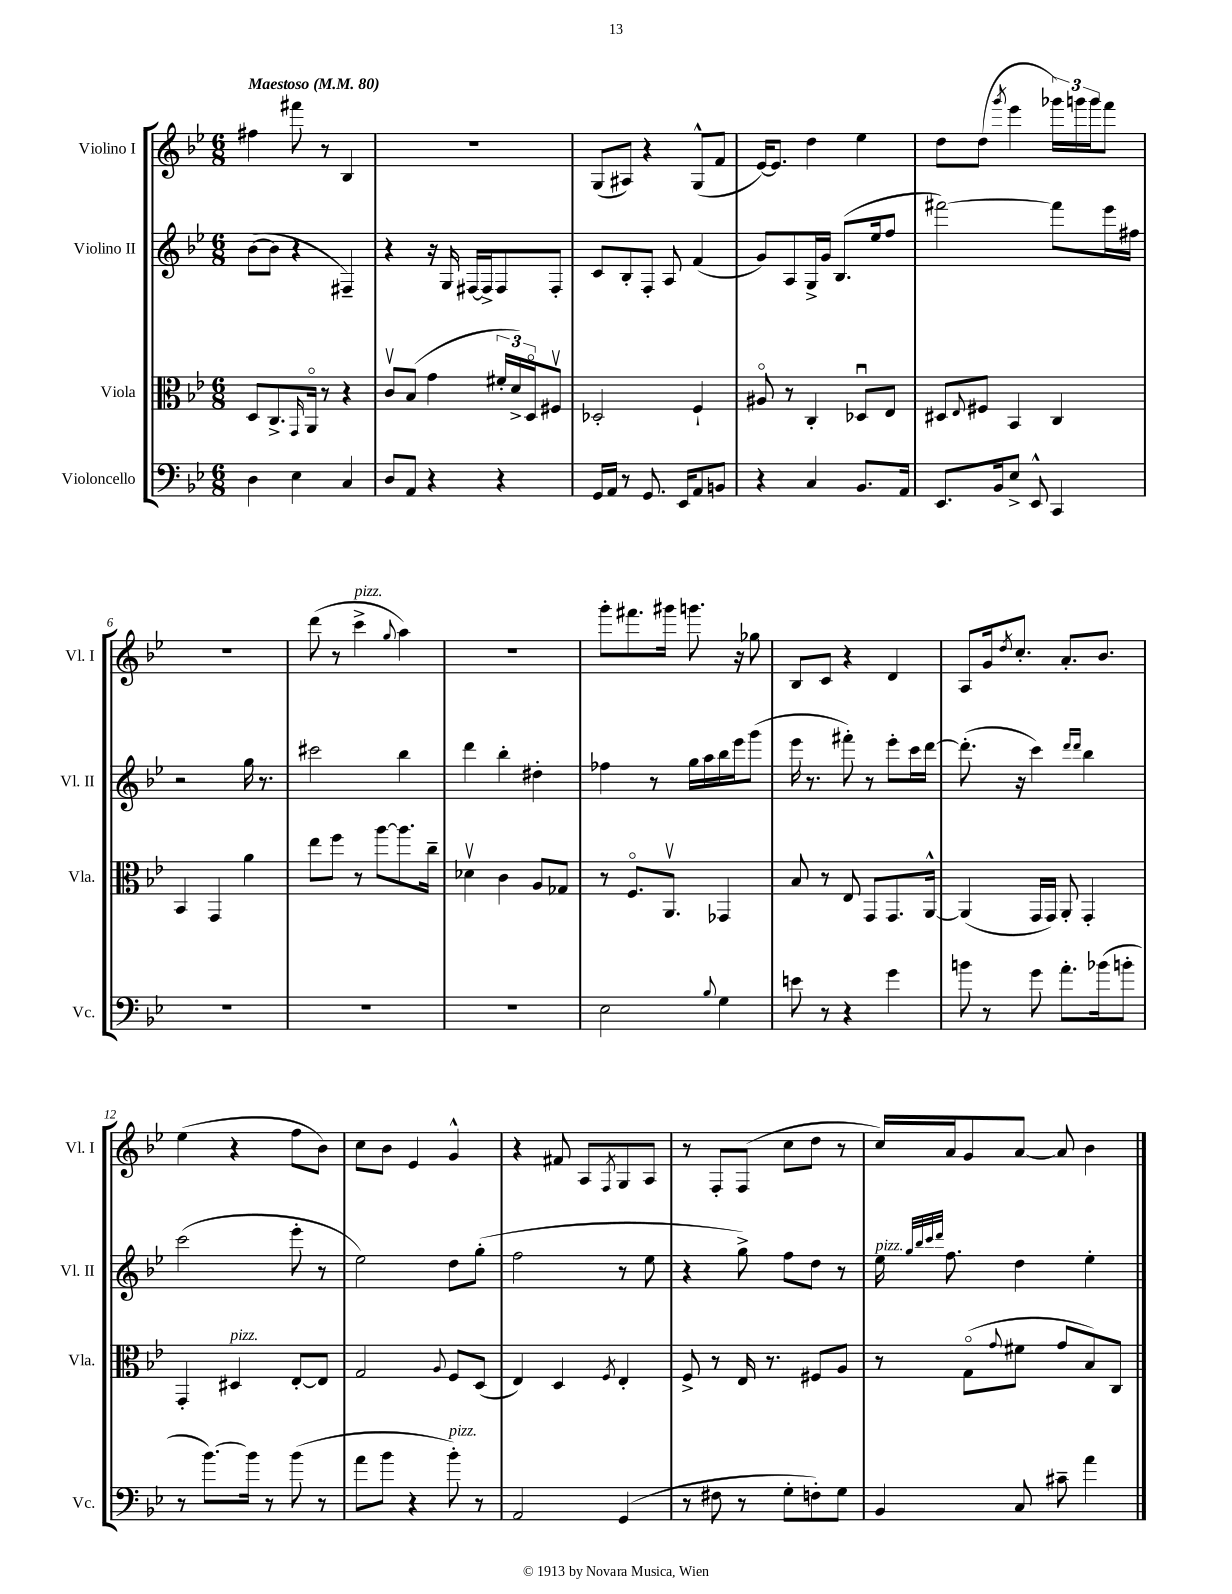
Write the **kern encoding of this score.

**kern	**kern	**kern	**kern
*part4	*part3	*part2	*part1
*staff4	*staff3	*staff2	*staff1
*I"Violoncello	*I"Viola	*I"Violino II	*I"Violino I
*I'Vc.	*I'Vla.	*I'Vl. II	*I'Vl. I
*clefF4	*clefC3	*clefG2	*clefG2
*k[b-e-]	*k[b-e-]	*k[b-e-]	*k[b-e-]
*M6/8	*M6/8	*M6/8	*M6/8
*MM80	*MM80	*MM80	*MM80
=1	=1	=1	=1
!	!	!	!LO:TX:a:B:t=Maestoso
4D\	8D/L	([8b-\L	4ff#X\
.	8.C^/	8b-\J]	.
4E-\	.	4r	8fff#X\
.	16qqGG/	.	.
.	16AA/Jk	.	.
.	8r	.	8r
4C/	4r	4F#X~/)	4B-/
=2	=2	=2	=2
8D/L	8cv/L	4r	2.r
8AA/J	(8B-/J	.	.
4r	4g\	16r	.
.	.	16G/	.
.	.	[16F#X/LL	.
.	.	16F#^/J]	.
4r	24f#X'/LL	8F#/	.
.	24d^/)	.	.
.	24D/J	.	.
.	8F#Xv/J	8F#'/J	.
=3	=3	=3	=3
16GG/LL	2D-X'/	8c/L	(8G/L
16AA/JJ	.	.	.
8r	.	8B-'/	8A#X/J)
8.GG/	.	8F'/J	4r
.	.	8A/	.
16EE-/KL	.	.	.
8AA/	4F`/	(4f/	(8G^^/L
8BBn/J	.	.	8f/J
=4	=4	=4	=4
4r	8A#X/	8g/L)	[16e-/KL)
.	.	.	8.e-/J]
.	8r	8A/	.
4C/	4C'/	16G^/L	4dd\
.	.	16g/JJ	.
.	.	(8.B-/L	.
8.BB-/L	8D-Xu/L	.	4ee-\
.	.	16ee-/k	.
.	8E-/J	8ff/J	.
16AA/Jk	.	.	.
=5	=5	=5	=5
8.EE-/L	8D#X/L	[2fff#X\)	8dd\L
.	8qqE-/	.	.
.	8F#X/J	.	(8dd\J
16BB-/k	.	.	.
.	.	.	8qggg/
8E-^/J	4BB-/	.	4eee-\
8EE-^^/	.	.	.
4CC/	4C/	8fff#\L]	24ggg-X\LL)
.	.	.	24gggn\
.	.	.	24ggg\J
.	.	16eee-\L	8fff\J
.	.	16ff#X\JJ	.
!!LO:LB:g=z
=6	=6	=6	=6
2.r	4BB-/	2r	2.r
.	4GG/	.	.
.	4a\	16gg\	.
.	.	8.r	.
=7	=7	=7	=7
2.r	8ee-\L	2ccc#X\	(8ddd\
.	8ff\J	.	8r
!	!	!	!LO:TX:a:i:t=pizz.
.	8r	.	4ccc^\
.	[8aa\L	.	.
.	.	.	8qqgg/
.	8.aa\]	4bb-\	4aa\)
.	16cc~\Jk	.	.
=8	=8	=8	=8
2.r	4d-Xv\	4ddd\	2.r
.	4c\	4bb-'\	.
.	8A/L	4dd#X'\	.
.	8G-X/J	.	.
=9	=9	=9	=9
2E-\	8r	4ff-X\	8ggg'\L
.	8.F/L	.	8.fff#X\
.	.	8r	.
.	8.AAv/J	.	16ggg#X\Jk
.	.	16gg\LL	8.gggn\
.	.	16aa\	.
8qqB-/	.	.	.
4G\	4GG-X/	16bb-\	.
.	.	16eee-\J	16r
.	.	(8ggg\J	8gg-X\
=10	=10	=10	=10
8en\	8B-/	16eee-\	8B-/L
.	.	8.r	.
8r	8r	.	8c/J
4r	8E-/	8fff#X'\)	4r
.	8GG/L	8r	.
4g\	8.GG/	8eee-'\L	4d/
.	.	16ccc\L	.
.	[16AA^^/Jk	[16ddd\JJ	.
=11	=11	=11	=11
8bn\	(4AA/]	(8.ddd'\]	8A/L
8r	.	.	16g/k
.	.	.	8qdd/
.	.	16r	8.cc'/J
8g\	16GG/LL	4ccc\)	.
.	16GG/JJ)	.	.
8.a'\L	8AA'/	.	8.a'/L
.	.	16qqddd/LL	.
.	.	16qqddd/JJ	.
.	4GG'/	4bb-\	.
(16b-X\k	.	.	8.b-/J
8bn'\J	.	.	.
!!LO:LB:g=z
=12	=12	=12	=12
8r	4GG'/	(2ccc\	(4ee-\
[8.b-\L)	.	.	.
!	!LO:TX:a:i:t=pizz.	!	!
.	4D#X/	.	4r
16b-\Jk]	.	.	.
8r	.	.	.
(8b-\	[8E-'/L	8eee-'\	8ff\L
8r	8E-/J]	8r	8b-\J)
=13	=13	=13	=13
8a\L	2G/	2ee-\)	8cc\L
8b-\J	.	.	8b-\J
4r	.	.	4e-/
.	8qqA/	.	.
!LO:TX:a:i:t=pizz.	!	!	!
8b-'\)	8F/L	8dd\L	4g^^/
8r	(8D/J	(8gg'\J	.
=14	=14	=14	=14
2AA/	4E-/)	2ff\	4r
.	4D/	.	8f#X/
.	.	.	8A/L
.	8qF/	.	8qF/
(4GG/	4E-'/	8r	8G/
.	.	8ee-\	8A/J
=15	=15	=15	=15
8r	8F^/	4r	8r
8F#X\	8r	.	8F'/L
8r	16E-/	8gg^\)	(8F/J
.	8.r	.	.
8G'\L	.	8ff\L	8cc\L
8Fn'\)	8F#X/L	8dd\J	8dd\J
8G\J	8A/J	8r	8r
=16	=16	=16	=16
!	!	!LO:TX:a:i:t=pizz.	!
4BB-/	8r	16ee-\	16cc/LL)
.	.	32qqgg/LLL	.
.	.	32qqbb-/	.
.	.	32qqccc/	.
.	.	32qqddd/JJJ	.
.	.	8.ff\	16a/J
.	(8G\L	.	8g/
.	8qqg/	.	.
8C/	8f#X\J	4dd\	[8a/J
8c#X~\	8g/L	.	8a/]
4a\	8B-/)	4ee-'\	4b-\
.	8C/J	.	.
==	==	==	==
*-	*-	*-	*-
